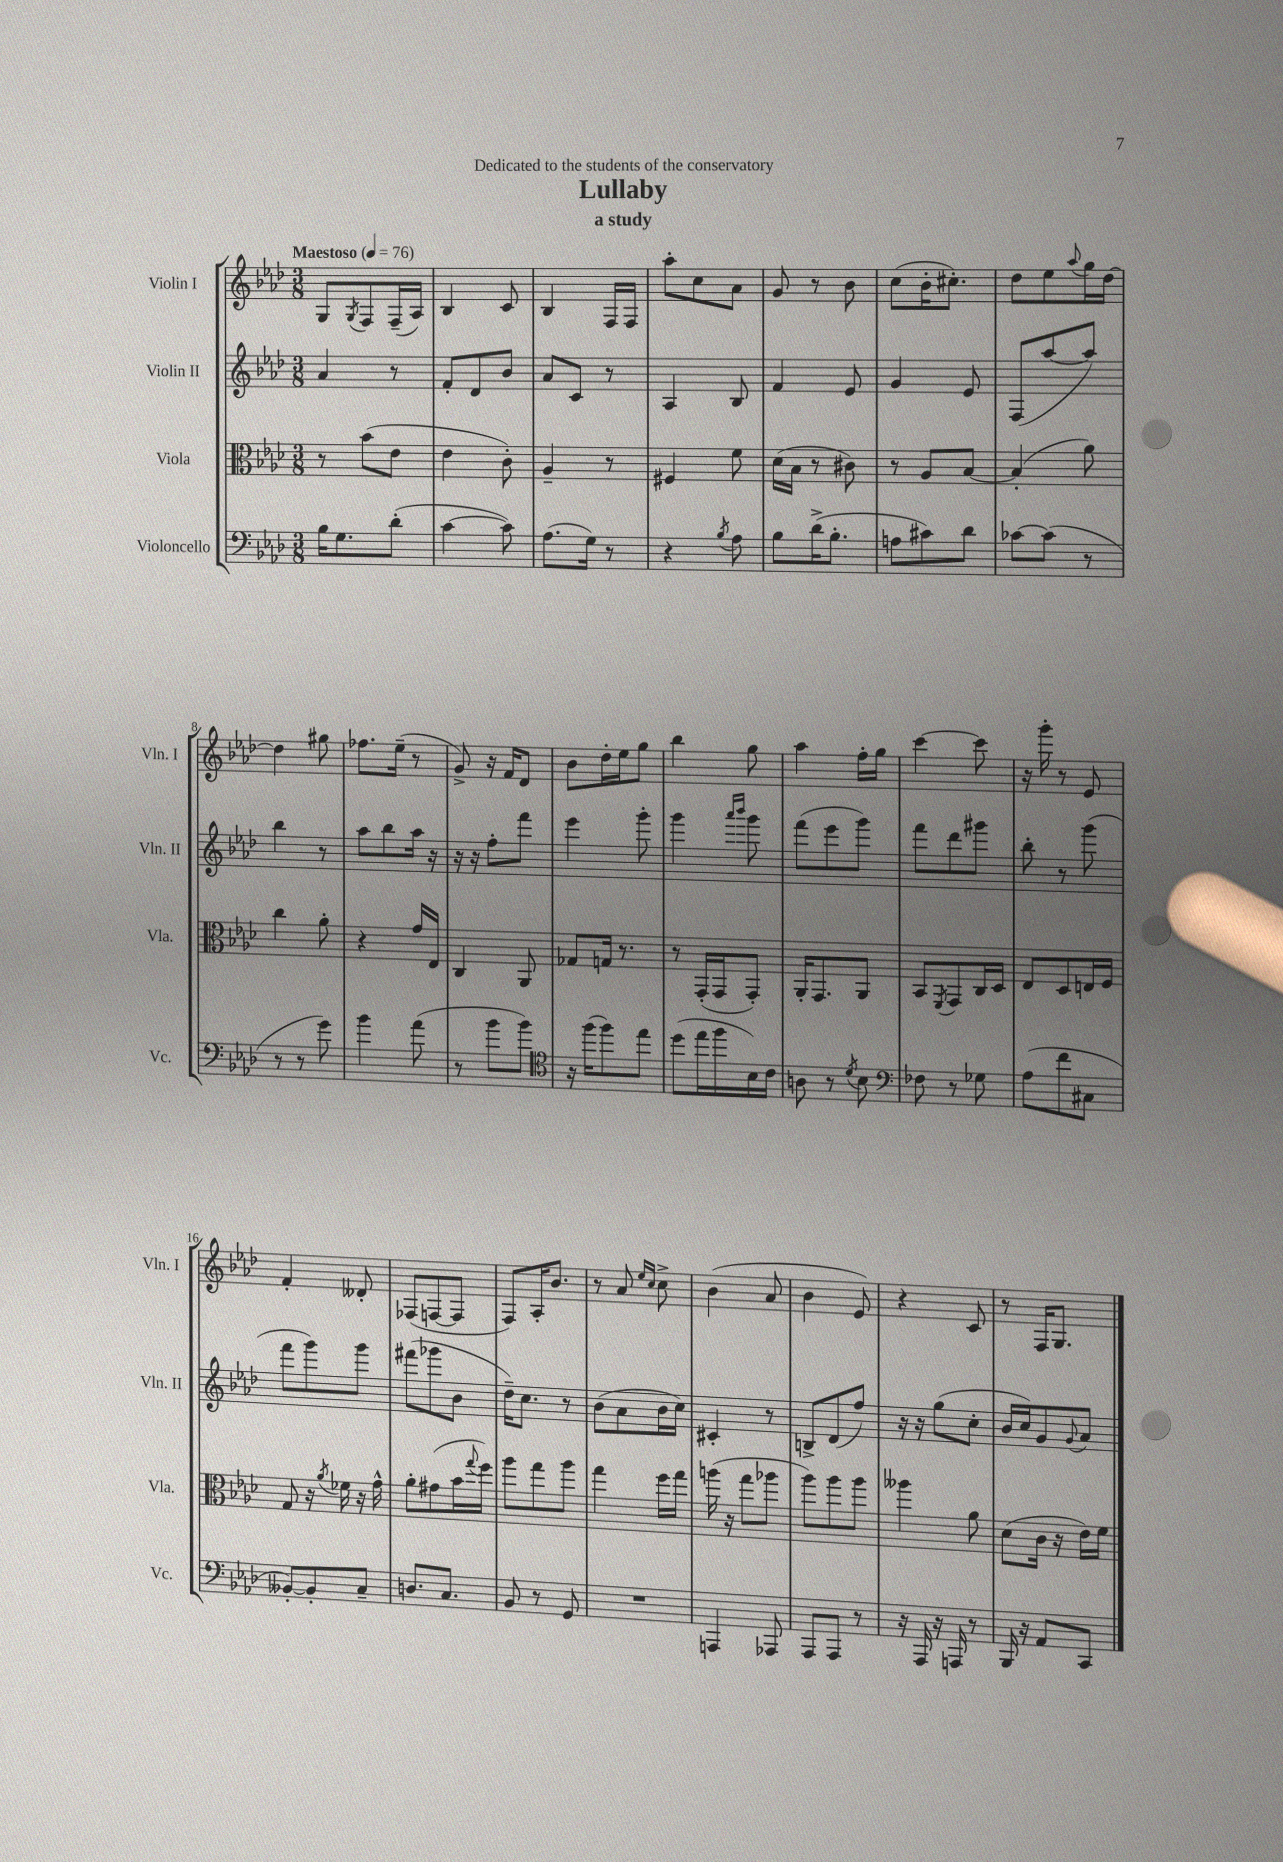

**kern	**kern	**kern	**kern
*staff4	*staff3	*staff2	*staff1
*clefF4	*clefC3	*clefG2	*clefG2
*k[b-e-a-d-]	*k[b-e-a-d-]	*k[b-e-a-d-]	*k[b-e-a-d-]
*M3/8	*M3/8	*M3/8	*M3/8
*MM76	*MM76	*MM76	*MM76
16B-	8r	4a-	8G
8.G	.	.	.
.	.	.	8qG
.	(8b-	.	8F
(8d-'	8e-	8r	(16F~
.	.	.	16A-)
=	=	=	=
[4c	4e-	8f'	4B-
.	.	8d-	.
8c])	8c')	8b-	8c
=	=	=	=
(8.A-	4A-~	8a-	4B-
.	.	8c	.
16G)	.	.	.
8r	8r	8r	16F
.	.	.	16F
=	=	=	=
4r	4F#	4A-	8aa-'
.	.	.	8cc
8qB-	.	.	.
8A-	8f	8B-	8a-
=	=	=	=
8B-	(16d-	4f	8g
.	16B-	.	.
(16d-^	8r	.	8r
8.B-'	.	.	.
.	8c#)	8e-	8b-
=	=	=	=
8A	8r	4g	(8cc
8c#)	8A-	.	16b-'
.	.	.	8.cc#')
8d-	[8B-	8e-	.
=	=	=	=
[8c-	(4B-']	(8F	8dd-
(8c-]	.	[8aa-	8ee-
.	.	.	8qqaa-
8r	8a-)	8aa-])	16gg
.	.	.	[16dd-
=	=	=	=
8r	4cc	4bb-	4dd-]
8r	.	.	.
8g)	8a-'	8r	8gg#
=	=	=	=
4b-	4r	8aa-	8.ff-
.	.	8bb-	.
.	.	.	(16ee-~
(8a-	16g	16aa-	8r
.	16E-	16r	.
=	=	=	=
8r	4C	16r	8g^)
.	.	16r	.
8b-	.	8ff'	16r
.	.	.	16f
8b-)	8AA-	8fff	8d-
=	=	=	=
*clefC4	*	*	*
16r	8G-	4eee-	8b-
(16ff	.	.	.
8ff)	16G	.	16dd-'
.	8.r	.	16ee-
8ee-	.	8ggg'	8gg
=	=	=	=
(8dd-	8r	4ggg	4bb-
16ee-	(16GG'	.	.
16ff	16GG	.	.
.	.	16qqaaa-	.
.	.	16qqbbb-	.
16B-)	8GG')	8ggg	8gg
16c	.	.	.
=	=	=	=
8A	16AA-'	(8fff	4aa-
.	8.GG	.	.
8r	.	8eee-	.
8qd-	.	.	.
8B-	8AA-	8ggg)	16ff'
.	.	.	16gg
=	=	=	=
*clefF4	*	*	*
8F-	8BB-	8fff	[4ccc
.	8qFF	.	.
8r	8GG	8ddd-	.
8G-	16C	8ggg#	8ccc]
.	16D-	.	.
=	=	=	=
(8A-	8E-	8bb-'	16r
.	.	.	16ggg'
8f	8D-	8r	8r
8C#	16E	(8ggg	8e-
.	16F	.	.
=	=	=	=
[8BB--')	8G	8fff	4f'
8BB--']	16r	8ggg)	.
.	8qa-	.	.
.	16f-	.	.
8C~	16r	8ggg	8d--'
.	16g^^	.	.
=	=	=	=
8.D	8a-'	(8fff#	(8F-
.	(8g#	8ggg-	[8F
8.C	.	.	.
.	16b-	8b-	8F]
.	8qqgg	.	.
.	16ff)	.	.
=	=	=	=
8BB-	8aa-	16dd-~)	8F)
.	.	8.cc	.
8r	8gg	.	16A-'
.	.	.	8.b-
8GG	8aa-	8r	.
=	=	=	=
4.r	4gg	(8b-	8r
.	.	8a-	8a-
.	.	.	16qqee-
.	.	.	16qqcc
.	16ff	16b-	8cc^
.	16gg	16cc)	.
=	=	=	=
4AAA	(16aa	4c#'	(4b-
.	16r	.	.
.	8gg	.	.
8AAA-	8aa-	8r	8a-
=	=	=	=
8AAA-	8aa-)	8B^	4b-
8AAA-	8aa-	(8d-	.
8r	8aa-	8ff)	8e-)
=	=	=	=
16r	4aa--	16r	4r
16AAA-	.	16r	.
16r	.	(8gg	.
16AAA	.	.	.
8r	8a-	8cc'	8c
=	=	=	=
16BBB-	(8d-	16b-	8r
16r	.	16cc)	.
8AA-	16c	8g	16F
.	16r	.	8.G
.	.	8qqg	.
8CC	16e-)	8a-	.
.	16f	.	.
==	==	==	==
*-	*-	*-	*-
